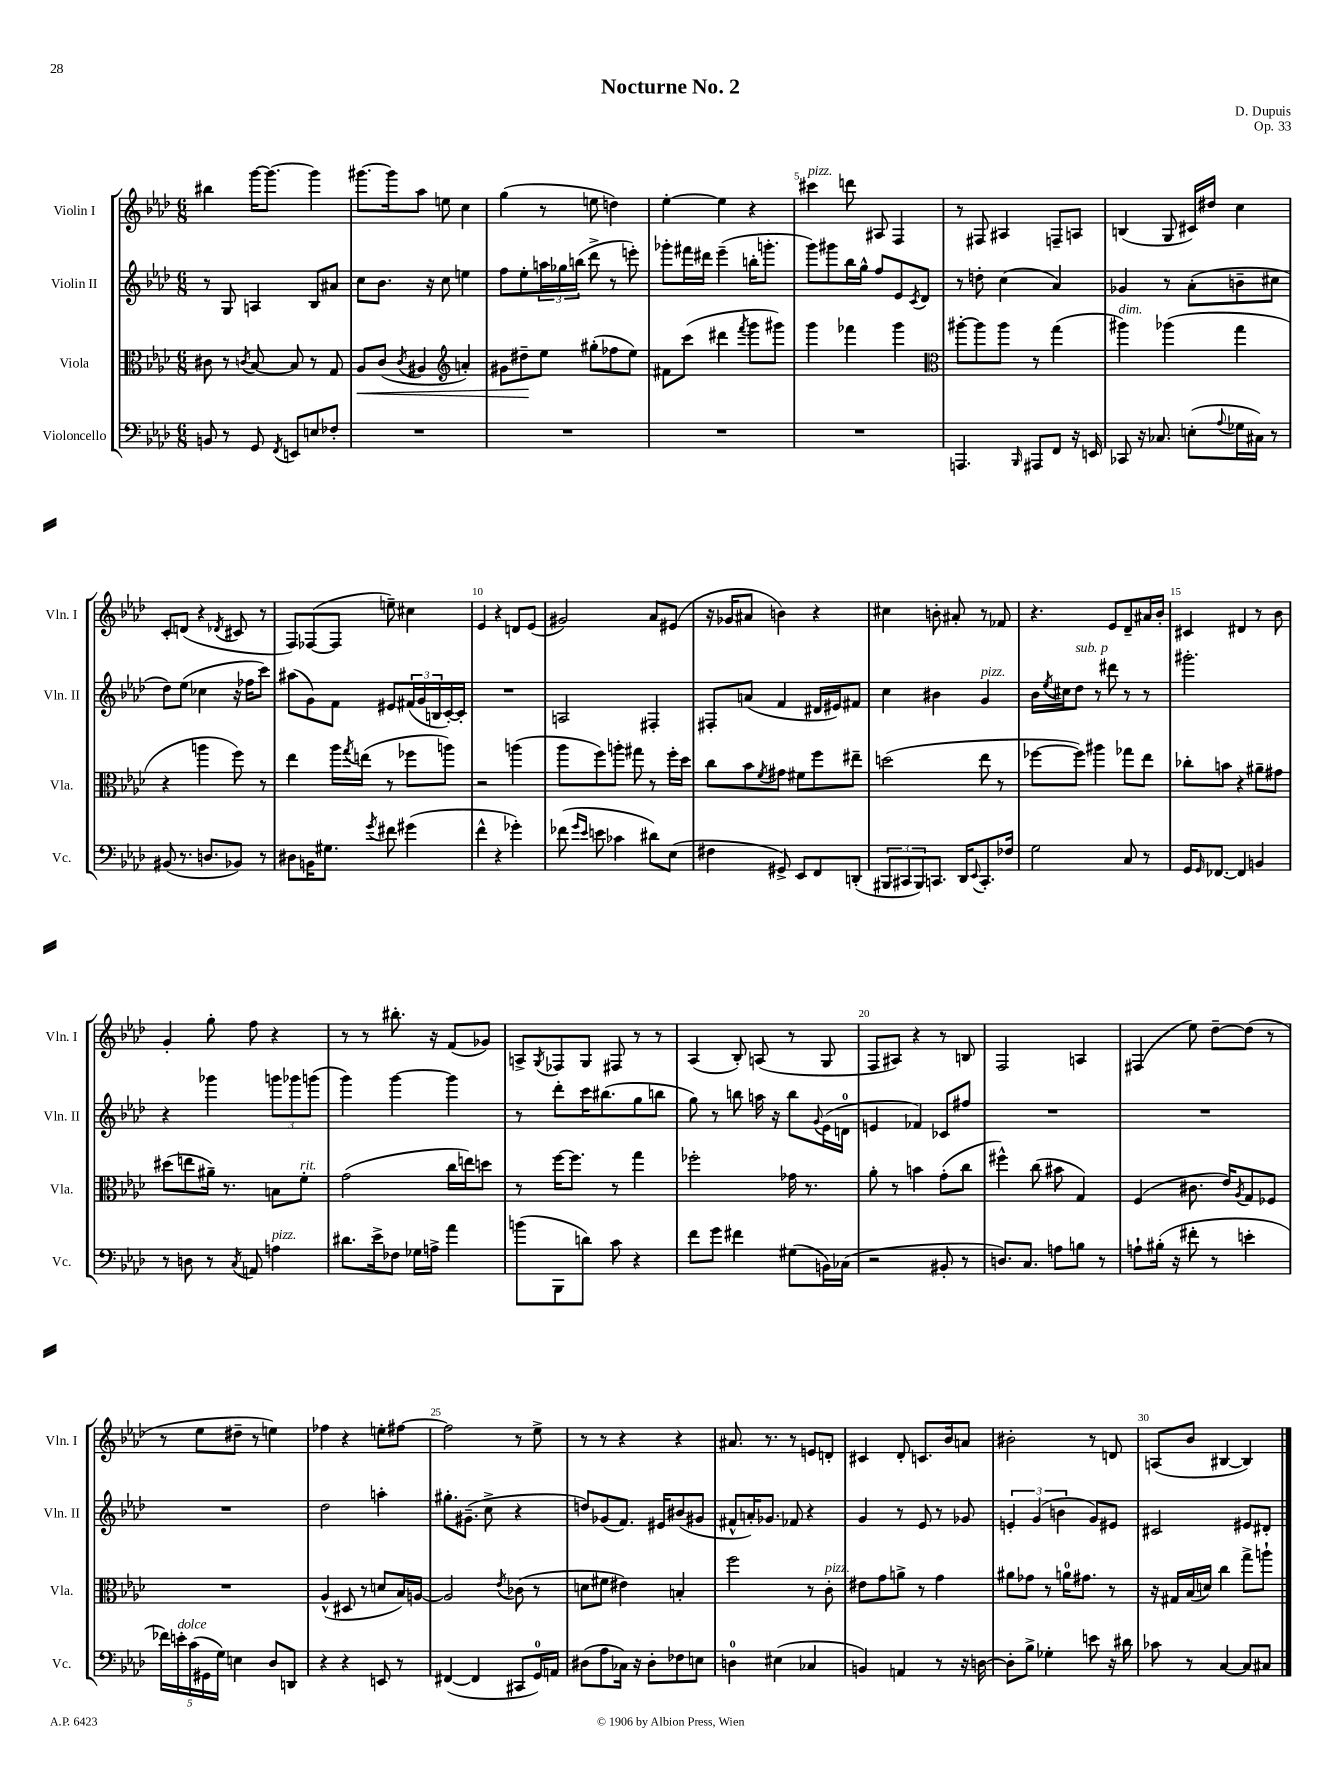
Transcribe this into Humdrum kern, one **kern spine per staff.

**kern	**kern	**dynam	**kern	**kern
*part4	*part3	*part3	*part2	*part1
*staff4	*staff3	*staff3	*staff2	*staff1
*I"Violoncello	*I"Viola	*	*I"Violin II	*I"Violin I
*I'Vc.	*I'Vla.	*	*I'Vln. II	*I'Vln. I
*clefF4	*clefC3	*	*clefG2	*clefG2
*k[b-e-a-d-]	*k[b-e-a-d-]	*	*k[b-e-a-d-]	*k[b-e-a-d-]
*M6/8	*M6/8	*	*M6/8	*M6/8
=1	=1	=1	=1	=1
8BBn/	8c#X\	.	8r	4bb#X\
8r	8r	.	8G/	.
.	8qcn/	.	.	.
8GG/	[8B-/	.	4An/	[16ggg\KL
.	.	.	.	8.ggg\J_
8qFF/	.	.	.	.
8EEn/L	8B-/]	.	.	.
8En/	8r	.	8B-/L	4ggg\]
8F-X'/J	8G/	.	8a#X/J	.
=2	=2	=2	=2	=2
!	!	!LO:HP:b	!	!
2.r	8A-/L	<	8cc\L	[8.ggg#X\L
.	(8c/J	.	8.b-\J	.
.	.	.	.	16ggg#\k]
.	8qc/	.	.	.
.	4A#X/	.	.	8aa-\J
.	.	.	16r	.
.	.	.	8cc\	8een\
*	*clefG2	*	*	*
.	4an'/)	.	4een\	4cc\
=3	=3	=3	=3	=3
2.r	8g#X\L	.	8ff\L	(4gg\
.	8dd#X~\	.	8ee-'\	.
.	8ee-\J	[	24aan\L	8r
.	.	.	24gg-X\	.
.	.	.	(24bbn\JJ	.
.	(8gg#X'\L	.	8ddd-^\	8een\
.	8ff-X\	.	8r	4ddn\)
.	8ee-\J)	.	8eeen'\)	.
=4	=4	=4	=4	=4
2.r	8f#X\L	.	8ggg-X'\L	[4ee-'\
.	(8ccc\J	.	16fff#X\L	.
.	.	.	16ddd#X\JJ	.
.	4ddd#X\	.	(4eee-~\	4ee-\]
.	8qfff/	.	.	.
.	8ggg\L	.	16bbn'\KL	4r
.	.	.	8.gggn'\J	.
.	8ggg#X\J)	.	.	.
=5	=5	=5	=5	=5
!	!	!	!	!LO:TX:a:i:t=pizz.
2.r	4ggg\	.	8ggg\L)	4ccc#X\
.	.	.	8ggg#X\	.
.	4fff-X\	.	16bb-\L	8dddn\
.	.	.	16gg^^\JJ	.
.	.	.	8ff/L	8A#X/
.	4ggg\	.	8e-/	4F/
.	.	.	8qc/	.
.	.	.	8d-/J	.
=6	=6	=6	=6	=6
*	*clefC3	*	*	*
4.AAAn/	[8aa#X'\L	.	8r	8r
.	8aa#\]	.	8ddn'\	8F#X/
.	8aa#\J	.	(4cc\	4A#X/
16qqBBB-/	.	.	.	.
8AAA#X/L	8r	.	.	.
8FF/J	(4gg\	.	4a-/)	8Fn~/L
16r	.	.	.	8An/J
16EEn/	.	.	.	.
=7	=7	=7	=7	=7
!	!LO:TX:a:i:t=dim.	!	!	!
8CC-X/	4aa#X\)	.	4g-X/	(4Bn/
16r	.	.	.	.
8.C-X/	.	.	.	.
.	(4aa-X\	.	8r	8G/
(8En'\L	.	.	(8a-'\L	16c#X/LL)
.	.	.	.	16dd#X/JJ
8qqA-/	.	.	.	.
16G-X\L	4gg\	.	8bn~\	4cc\
16C#X\JJ)	.	.	.	.
8r	.	.	8cc#X\J	.
!!LO:LB:g=z
=8	=8	=8	=8	=8
(8BB#X/	4r	.	8dd-\L)	8c'/L
8.r	.	.	(8ee-\J	(8dn/J
.	4aan\	.	4cc-X\	4r
8.Dn/L	.	.	.	.
.	.	.	.	8qd-X/
8BB-X/J)	8ff\)	.	16r	8c#X/
.	.	.	16ff-X\KL	.
8r	8r	.	8ccc\J)	8r
=9	=9	=9	=9	=9
8D#X\L	4ee-\	.	(8aa#X\L	8F/L)
16BBn\K	.	.	8g\)	([8F-X/
8.G#X\J	.	.	.	.
.	16aa-\LL	.	8f\J	8F-/J]
.	8qgg/	.	.	.
.	(16een\JJ	.	.	.
8qg/	.	.	.	.
8f#X\	8r	.	8e#X/L	8een~\)
(4g#X\	8ff-X\L	.	(24f#X/L	4cc#X\
.	.	.	24g/	.
.	.	.	24Bn/	.
.	8aan\J)	.	[16c'/)	.
.	.	.	16c'/JJ]	.
=10	=10	=10	=10	=10
4f^^\	2r	.	2.r	4e-/
4r	.	.	.	4r
4g-X'\)	(4aan\	.	.	8dn/L
.	.	.	.	(8e-/J
=11	=11	=11	=11	=11
(8f-X\	8aa-\L	.	2An/	2g#X/)
16qqg/LL	.	.	.	.
16qqe-/JJ	.	.	.	.
8en\	8ff\)	.	.	.
4c-X\	8aan'\J	.	.	.
.	8gg#X\	.	.	.
8d#X\L)	8r	.	4F#X'/	8a-/L
(8E-\J	16ff'\LL	.	.	(8e#X/J
.	16dd-\JJ	.	.	.
=12	=12	=12	=12	=12
4F#X\	8cc\L	.	8F#X'/L	16r
.	.	.	.	16g-X/KL
.	8b-\	.	(8an/J	8a#X/J
.	8qf/	.	.	.
8GG#X^/)	8g#X\J	.	4f/	4bn\)
8EE-/L	8f#X\L	.	.	.
8FF/	8ff\	.	16d#X/LL	4r
.	.	.	16e#X/J)	.
(8DDn'/J	8ee#X~\J	.	8f#X/J	.
=13	=13	=13	=13	=13
12BBB#X/L	(2ddn\	.	4cc\	4cc#X\
12CC#X/	.	.	.	.
12BBB#/)	.	.	.	.
8.CCn/J	.	.	4b#X\	8bn'\
.	.	.	.	8a#X'/
16DD-/KL	.	.	.	.
8qqEE-/	.	.	.	.
!	!	!	!LO:TX:a:i:t=pizz.	!
8.CC'/	8ee-\	.	4g/	8r
.	8r	.	.	8f-X/
16F-X/Jk	.	.	.	.
=14	=14	=14	=14	=14
2G\	[8ff-X\L	.	16b-\LL	4.r
.	.	.	8qee-/	.
.	.	.	16cc#X\J	.
!	!	!	!LO:TX:a:i:t=sub. p	!
.	8ff-\J])	.	8dd-\J	.
.	4aa#X\	.	8r	.
.	.	.	8ddd#X\	8e-/L
8C/	8gg-X\L	.	8r	8d-~/
8r	8ee-\J	.	8r	16a#X/L
.	.	.	.	16b-'/JJ
=15	=15	=15	=15	=15
16GG/KL	8cc-X'\L	.	2.ggg#X'\	4c#X/
16qqGG/	.	.	.	.
[8.FF-X/J	.	.	.	.
.	8bn\J	.	.	.
4FF-/]	4r	.	.	4d#X/
4BBn/	8a#X~\L	.	.	8r
.	8g#X\J	.	.	8b-\
!!LO:LB:g=z
=16	=16	=16	=16	=16
8r	(8dd#X\L	.	4r	4g'/
8Dn\	8een\	.	.	.
8r	16a#X~\Jk)	.	4ggg-X\	8gg'\
.	8.r	.	.	.
8qC/	.	.	.	.
8AAn/	.	.	.	8ff\
!LO:TX:a:i:t=pizz.	!	!	!	!
4An\	8Bn\L	.	12gggn\L	4r
.	.	.	12ggg-X\	.
!	!LO:TX:a:i:t=rit.	!	!	!
.	8f'\J	.	.	.
.	.	.	(12gggn\J	.
=17	=17	=17	=17	=17
8.d#X\L	(2g\	.	4ggg\)	8r
.	.	.	.	8r
16e-^\k	.	.	.	.
8F-X\J	.	.	[4ggg\	8.bb#X'\
16G-X\LL	.	.	.	.
16An^\JJ	.	.	.	16r
4a-\	16cc\LL	.	4ggg\]	(8f/L
.	16een\J)	.	.	.
.	8ddn\J	.	.	8g-X/J)
=18	=18	=18	=18	=18
(8bn\L	8r	.	8r	8An^/L
.	.	.	.	8qG/
8BBB-\	[16ff\KL	.	8ddd-'\L	8F-X/
.	8.ff\J]	.	.	.
8dn\J)	.	.	16ccc\K	8G/J
.	.	.	(8.bb#X\	.
8c\	8r	.	.	8F#X/
4r	4gg\	.	8gg\	8r
.	.	.	8bbn\J	8r
=19	=19	=19	=19	=19
8f\L	2ff-X'\	.	8gg\)	(4A-/
8g\J	.	.	8r	.
4f#X\	.	.	8bbn\	8B-'/)
.	.	.	16aan\	(8An/
.	.	.	16r	.
(8G#X\L	16g-X\	.	8bb\L	8r
.	8.r	.	.	.
.	.	.	8qqg/	.
16BBn\L)	.	.	(16e-\L	8G/
(16C-X\JJ	.	.	16dn\JJ	.
=20	=20	=20	=20	=20
2r	8a-'\	.	4en/	8F/L
.	8r	.	.	8A#X/J)
.	4bn\	.	4f-X/)	4r
8BB#X'/	(8g'\L	.	8c-X/L	8r
8r	8cc\J	.	8ff#X/J	8Bn/
=21	=21	=21	=21	=21
8.Dn/L)	4ff#X^^\)	.	2.r	2F/
8.C/J	.	.	.	.
.	(8cc\	.	.	.
8An\L	8b#X\	.	.	.
8Bn\J	4G/)	.	.	4An/
8r	.	.	.	.
=22	=22	=22	=22	=22
8An`\L	(4F/	.	2.r	(4F#X/
(16B#X'\Jk	.	.	.	.
16r	.	.	.	.
8f#X'\	8.c#X\	.	.	8ee-\)
8r	.	.	.	[8dd-~\L
.	16e-/KL)	.	.	.
.	8qA-/	.	.	.
4en'\	8G/	.	.	(8dd-\J]
.	8F-X/J	.	.	8r
!!LO:LB:g=z
=23	=23	=23	=23	=23
20f-X\LL)	2.r	.	2.r	8r
!LO:TX:a:i:t=dolce	!	!	!	!
20en'\	.	.	.	.
(20c\	.	.	.	.
.	.	.	.	8ee-\L
20GG#X\	.	.	.	.
20G\JJ)	.	.	.	.
4En\	.	.	.	8dd#X~\J
.	.	.	.	8r
8D-/L	.	.	.	4een\)
8DDn/J	.	.	.	.
=24	=24	=24	=24	=24
4r	(4A-^^/	.	2dd-\	4ff-X\
4r	8D#X/	.	.	4r
.	8r	.	.	.
8EEn/	8dn/L	.	4aan'\	8een'\L
8r	16B-/L)	.	.	[8ff#X\J
.	[16An/JJ	.	.	.
=25	=25	=25	=25	=25
([4FF#X/	2A/]	.	8.gg#X'\L	2ff#\]
.	.	.	(8.g#X~\J	.
4FF#/]	.	.	.	.
.	.	.	8cc^\	.
.	8qe-/	.	.	.
8CC#X/L	(8c-X\	.	4r	8r
16GG/L)	8r	.	.	8ee-^\
16AAn/JJ	.	.	.	.
=26	=26	=26	=26	=26
(8D#X\L	8dn\L	.	8ddn/L)	8r
8A-\	8f#X\J	.	(8g-X/	8r
16C-X\Jk)	4e#X\)	.	8.f/J)	4r
16r	.	.	.	.
8D#'\L	.	.	.	.
.	.	.	16e#X/KL	.
8F-X\	4Bn'/	.	(8b#X/	4r
8En\J	.	.	8g#X/J	.
=27	=27	=27	=27	=27
4Dn\	2ff\	.	8f#X^^/L	8.a#X/
.	.	.	16an'/K)	.
.	.	.	8.g-X/J	8.r
(4E#X\	.	.	.	.
.	.	.	8f-X/	8r
4C-X/	8r	.	4r	8en/L
!	!LO:TX:a:i:t=pizz.	!	!	!
.	8c'\	.	.	8dn'/J
=28	=28	=28	=28	=28
4BBn/)	8e#X\L	.	4g/	4c#X/
.	8g\	.	.	.
4AAn/	8an^\J	.	8r	8d-'/
.	8r	.	8e-/	8.cn/L
8r	4g\	.	8r	.
.	.	.	.	16b-/k
16r	.	.	8g-X/	8an/J
[16Dn\	.	.	.	.
=29	=29	=29	=29	=29
8D'\L]	8a#X\L	.	6en'/	2b#X'\
8B-^\J	8g-X\J	.	.	.
.	.	.	(6g/	.
4G-X'\	8r	.	.	.
.	.	.	6bn\	.
.	16an\KL	.	.	.
.	8.g#X\J	.	.	.
8en\	.	.	8g/L)	8r
16r	8r	.	8e#X/J	8dn/
16d#X\	.	.	.	.
=30	=30	=30	=30	=30
8c-X\	16r	.	2c#X/	(8An/L
.	16G#X/LL	.	.	.
8r	(16B-/	.	.	8b-/J
.	16dn/JJ)	.	.	.
[4C/	4cc\	.	.	[4B#X/
8C/L]	8gg^\L	.	8e#X/L	4B#/])
8C#X/J	8aan`\J	.	8d#X'/J	.
==	==	==	==	==
*-	*-	*-	*-	*-
